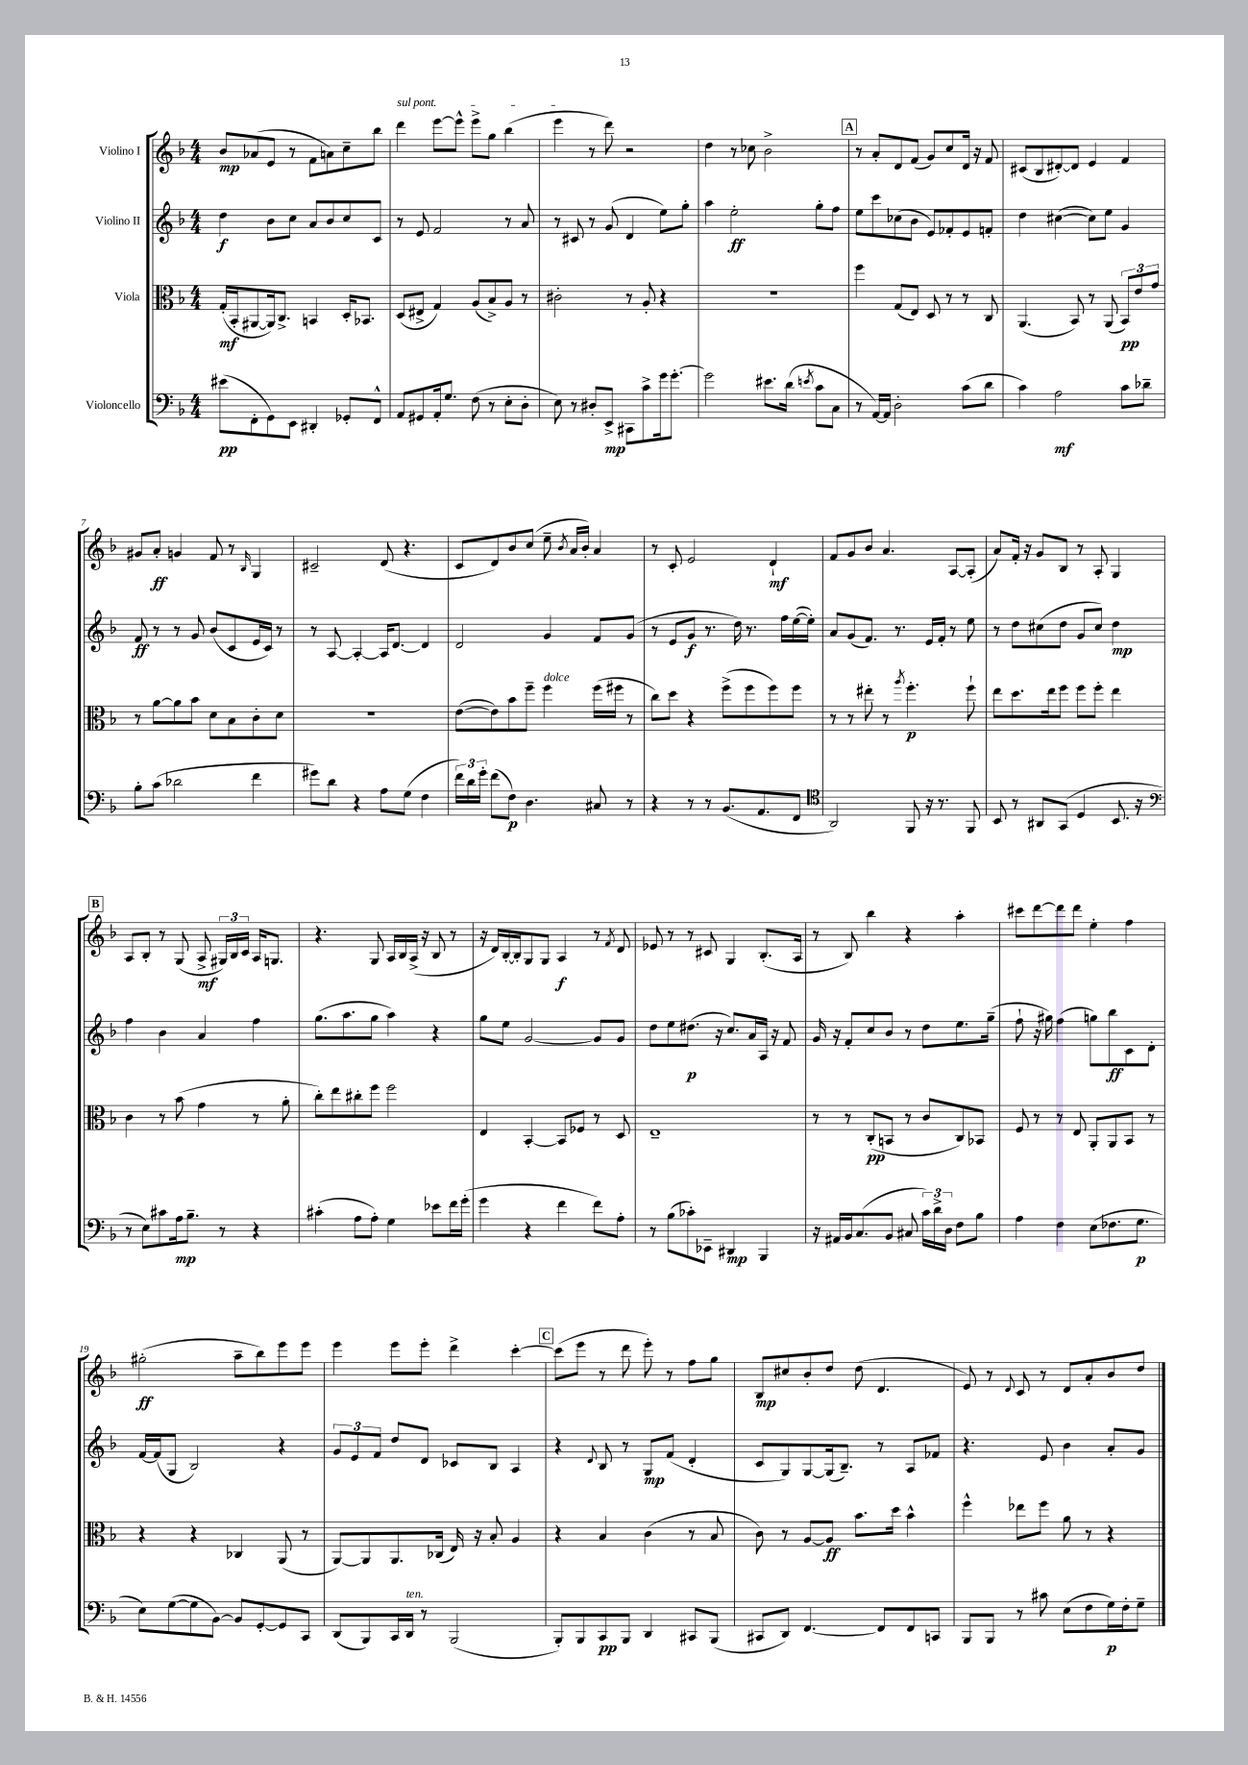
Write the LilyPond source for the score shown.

<<
\new StaffGroup <<
\new Staff = "s0" \with { instrumentName = "Violino I" } {
    \clef treble \key f \major \numericTimeSignature \time 4/4
    \autoBeamOff bes'8[\mp aes'8( e'8] r8 f'8[ a'8) c''8-- bes''8] |
    \once \override TextSpanner.bound-details.left.text = \markup { \italic "sul pont." } d'''4\startTextSpan e'''8[~ e'''8]-^ e'''8[-> g''8] bes''4( |
    e'''4\stopTextSpan r8 d'''8) r2 |
    d''4 r8 ces''8 bes'2-> |
    \mark \markup { \box "A" } r8 a'8[-. d'8 f'8]( g'8[) c''8 d'16] r16 f'8 |
    cis'8[( bes8 dis'8~-.) dis'8] e'4 f'4 |
    gis'8[ a'8]-.\ff g'4 f'8 r8 \grace { bes16 } g4 |
    cis'2-- d'8( r4. |
    c'8[ d'8) bes'8 c''8]( e''8-- \acciaccatura { bes'8 } a'16[ bes'16]-.) a'4 |
    r8 c'8-. e'2 d'4-!\mf |
    f'8[ g'8 bes'8] a'4. a8[~ a8]-.( |
    a'8[) f'16]-. r16 g'8[ bes8] r8 a8-. g4 |
    \mark \markup { \box "B" } a8[ bes8]-. r8 g8( a8->\mf \tuplet 3/2 { gis16[) bes16 c'16] } a16[ g8.] |
    r4. g8 a16[ bes16 a16]->( r16 bes8 r8 |
    r16 d'16[) bes16~-. bes16-. g8 g8] a4\f r8 \acciaccatura { f'8 } d'8 |
    ees'8 r8 r8 cis'8 g4 bes8.[-.( a16] |
    r8 bes8) bes''4 r4 a''4-. |
    cis'''8[ d'''8~ d'''8 d'''8] e''4-. f''4 |
    gis''2-.\ff( a''8[-- bes''8) e'''8 e'''8] |
    e'''4 e'''8[ e'''8]-. d'''4-> c'''4~-. |
    \mark \markup { \box "C" } c'''8[( e'''8] r8 d'''8 e'''8-.) r8 f''8[ g''8] |
    bes8[\mp cis''8 bes'8-. d''8] d''8( d'4. |
    e'8) r8 \appoggiatura { d'8 } c'8 r8 d'8[ a'8-. bes'8 d''8] \bar "|." |
}
\new Staff = "s1" \with { instrumentName = "Violino II" } {
    \clef treble \key f \major \numericTimeSignature \time 4/4
    \autoBeamOff d''4\f bes'8[ c''8] a'8[ bes'8 c''8 c'8] |
    r8 e'8 f'2 r8 a'8 |
    r8 cis'8 r8 g'8( d'4 e''8[) g''8]-. |
    a''4 e''2-.\ff g''8[-. f''8] |
    \mark \markup { \box "A" } e''8[ c'''8 ces''8( bes'8] e'8[) fes'8-. e'8 f'8]-. |
    d''4 cis''4~( cis''8[) e''8] g'4 |
    f'8\ff r8 r8 g'8 bes'8[( c'8 e'16 c'16]) r8 |
    r8 a8~ a4~-. a16[ d'8.]~ d'4 |
    d'2 g'4 f'8[ g'8]( |
    r8 e'8[ g'8]\f r8. d''16) r8. f''16[ e''16~( e''16]-.) |
    a'8[ g'8( f'8.]) r8. e'16[ f'16]-. r8 e''8 |
    r8 d''8[ cis''8( d''8] g'8[ cis''8]) d''4\mp |
    \mark \markup { \box "B" } f''4 bes'4 a'4 f''4 |
    g''8.[( a''8. g''8] a''4) r4 |
    g''8[ e''8] g'2~ g'8[ g'8] |
    d''8[ e''8 dis''8.]\p( r16 c''8.[) a'16 a16] r16 f'8 |
    g'16 r16 f'8[-. c''8 bes'8] r8 d''8[ e''8. g''16]--( |
    f''8-! r16 gis''16) f''4( g''8[) bes''8\ff c'8 d'8]-. |
    f'16[~ f'16( g8] bes2) r4 |
    \tuplet 3/2 { g'8[ e'8 f'8] } d''8[ d'8] ces'8[ bes8] a4 |
    \mark \markup { \box "C" } r4 \appoggiatura { d'8 } bes8 r8 g8[\mp f'8]( d'4-. |
    c'8[ g8) g8~ g16( bes8.]--) r8 a8[ fes'8] |
    r4. e'8 bes'4 a'8[-. g'8] \bar "|." |
}
\new Staff = "s2" \with { instrumentName = "Viola" } {
    \clef alto \key f \major \numericTimeSignature \time 4/4
    \autoBeamOff g16[-.\mf( bes,16-. ais,8~ ais,16) c8.]-> b,4 d16[-. bes,8.] |
    d8[( eis8]-> g4) a8[( bes8->) a8] r8 |
    cis'2-. r8 a8-. r4 |
    R1 |
    \mark \markup { \box "A" } f''4 g8[( e8]) d8 r8 r8 c8 |
    a,4.( bes,8) r8 a,8( \tuplet 3/2 { bes,8[\pp) e'8 g'8] } |
    r8 a'8[~ a'8 bes'8] d'8[ bes8 c'8-. d'8] |
    R1 |
    e'8[~( e'8) bes'8 f''8]-- f''4^\markup { \italic "dolce" } f''16[( fis''16] r8 |
    c''8[) d''8] r4 f''8[->( f''8 f''8) f''8] |
    r8 r8 eis''8-. r8 \acciaccatura { a''8 } f''4.-.\p f''8-! |
    e''8[ d''8. e''16 f''8] f''8[ f''8]-. e''4 |
    \mark \markup { \box "B" } c'4 r8 bes'8( g'4 r8 a'8-. |
    c''8[-.) e''8 cis''8-. f''8] f''2 |
    e4 bes,4~-. bes,8[ fes8] r8 d8 |
    e1-- |
    r8 r8 c8[-.\pp( b,8] r8 c'8[ c8) bes,8] |
    f8 r8 r8 e8 a,8[-. a,8 bes,8] r8 |
    r4 r4 ces4 a,8( r8 |
    a,8[~) a,8 a,8. ces16]( e16) r16 bes8-. a4 |
    \mark \markup { \box "C" } r4 bes4 c'4( r8 bes8 |
    c'8) r8 a8[~ a8]\ff bes'8.[ d''16] bes'4-^ |
    f''4-^ ees''8[ f''8] a'8 r8 r4 \bar "|." |
}
\new Staff = "s3" \with { instrumentName = "Violoncello" } {
    \clef bass \key f \major \numericTimeSignature \time 4/4
    \autoBeamOff eis'8[\pp( f,8-. g,8) e,8] dis,4-. ges,8[-. f,8]-^ |
    a,8[ gis,8 a,16-. g8.] f8( r8 e8[-. d8]-. |
    e8) r8 dis8[-. e,8]->\mp cis,8[ c'8-> g'16 g'8.]~-. |
    g'2 eis'8.[ d'16]( \acciaccatura { e'8 } c'8[ c8] |
    \mark \markup { \box "A" } r8 a,16[~) a,16] d2-. c'8[( d'8] |
    c'4) a2\mf c'8[ des'8]-- |
    bes8[-. c'8]( des'2 f'4 |
    gis'8[) d'8] r4 a8[ g8]( f4 |
    \tuplet 3/2 { f'16[) d'16 g'16]-. } f'8[( f8]\p) d4. cis8 r8 |
    r4 r8 r8 bes,8.[( a,8. f,8] |
    \clef tenor a,2) f,8 r16 r8. f,8 |
    bes,8 r8 ais,8[ g,8]( d4 bes,8. r16 |
    \mark \markup { \box "B" } \clef bass r8 e8[) cis'8 a16\mp bes8.]-- r8 r4 |
    cis'4-.( a8[ a8]-.) g4 ees'8[ f'16 g'16]-.( |
    g'4 r4 f'4 f'8[) a8]-. |
    r8 bes8[( ces'8-.) ees,8]-- dis,4\mp bes,,4 |
    r16 ais,16[ bes,16 c8.( bes,8] cis8 \tuplet 3/2 { c'16[) d'16-> d16] } f8[ bes8] |
    a4 f4 e8[( fes8. g8.]\p |
    e8[) g8~( g8 bes,8]~) bes,8[ g,8~-. g,8 c,8] |
    d,8[( bes,,8) c,16 d,16]^\markup { \italic "ten." } r8 bes,,2( |
    \mark \markup { \box "C" } bes,,8[-.) bes,,8 c,8\pp bes,,8] d,4 cis,8[ bes,,8]( |
    cis,8[ d,8]) f,4.~ f,8[ f,8 c,8] |
    bes,,8[ bes,,8] r8 cis'8 e8[( f8 g16\p) f16-. g8]-- \bar "|." |
}
>>
>>
